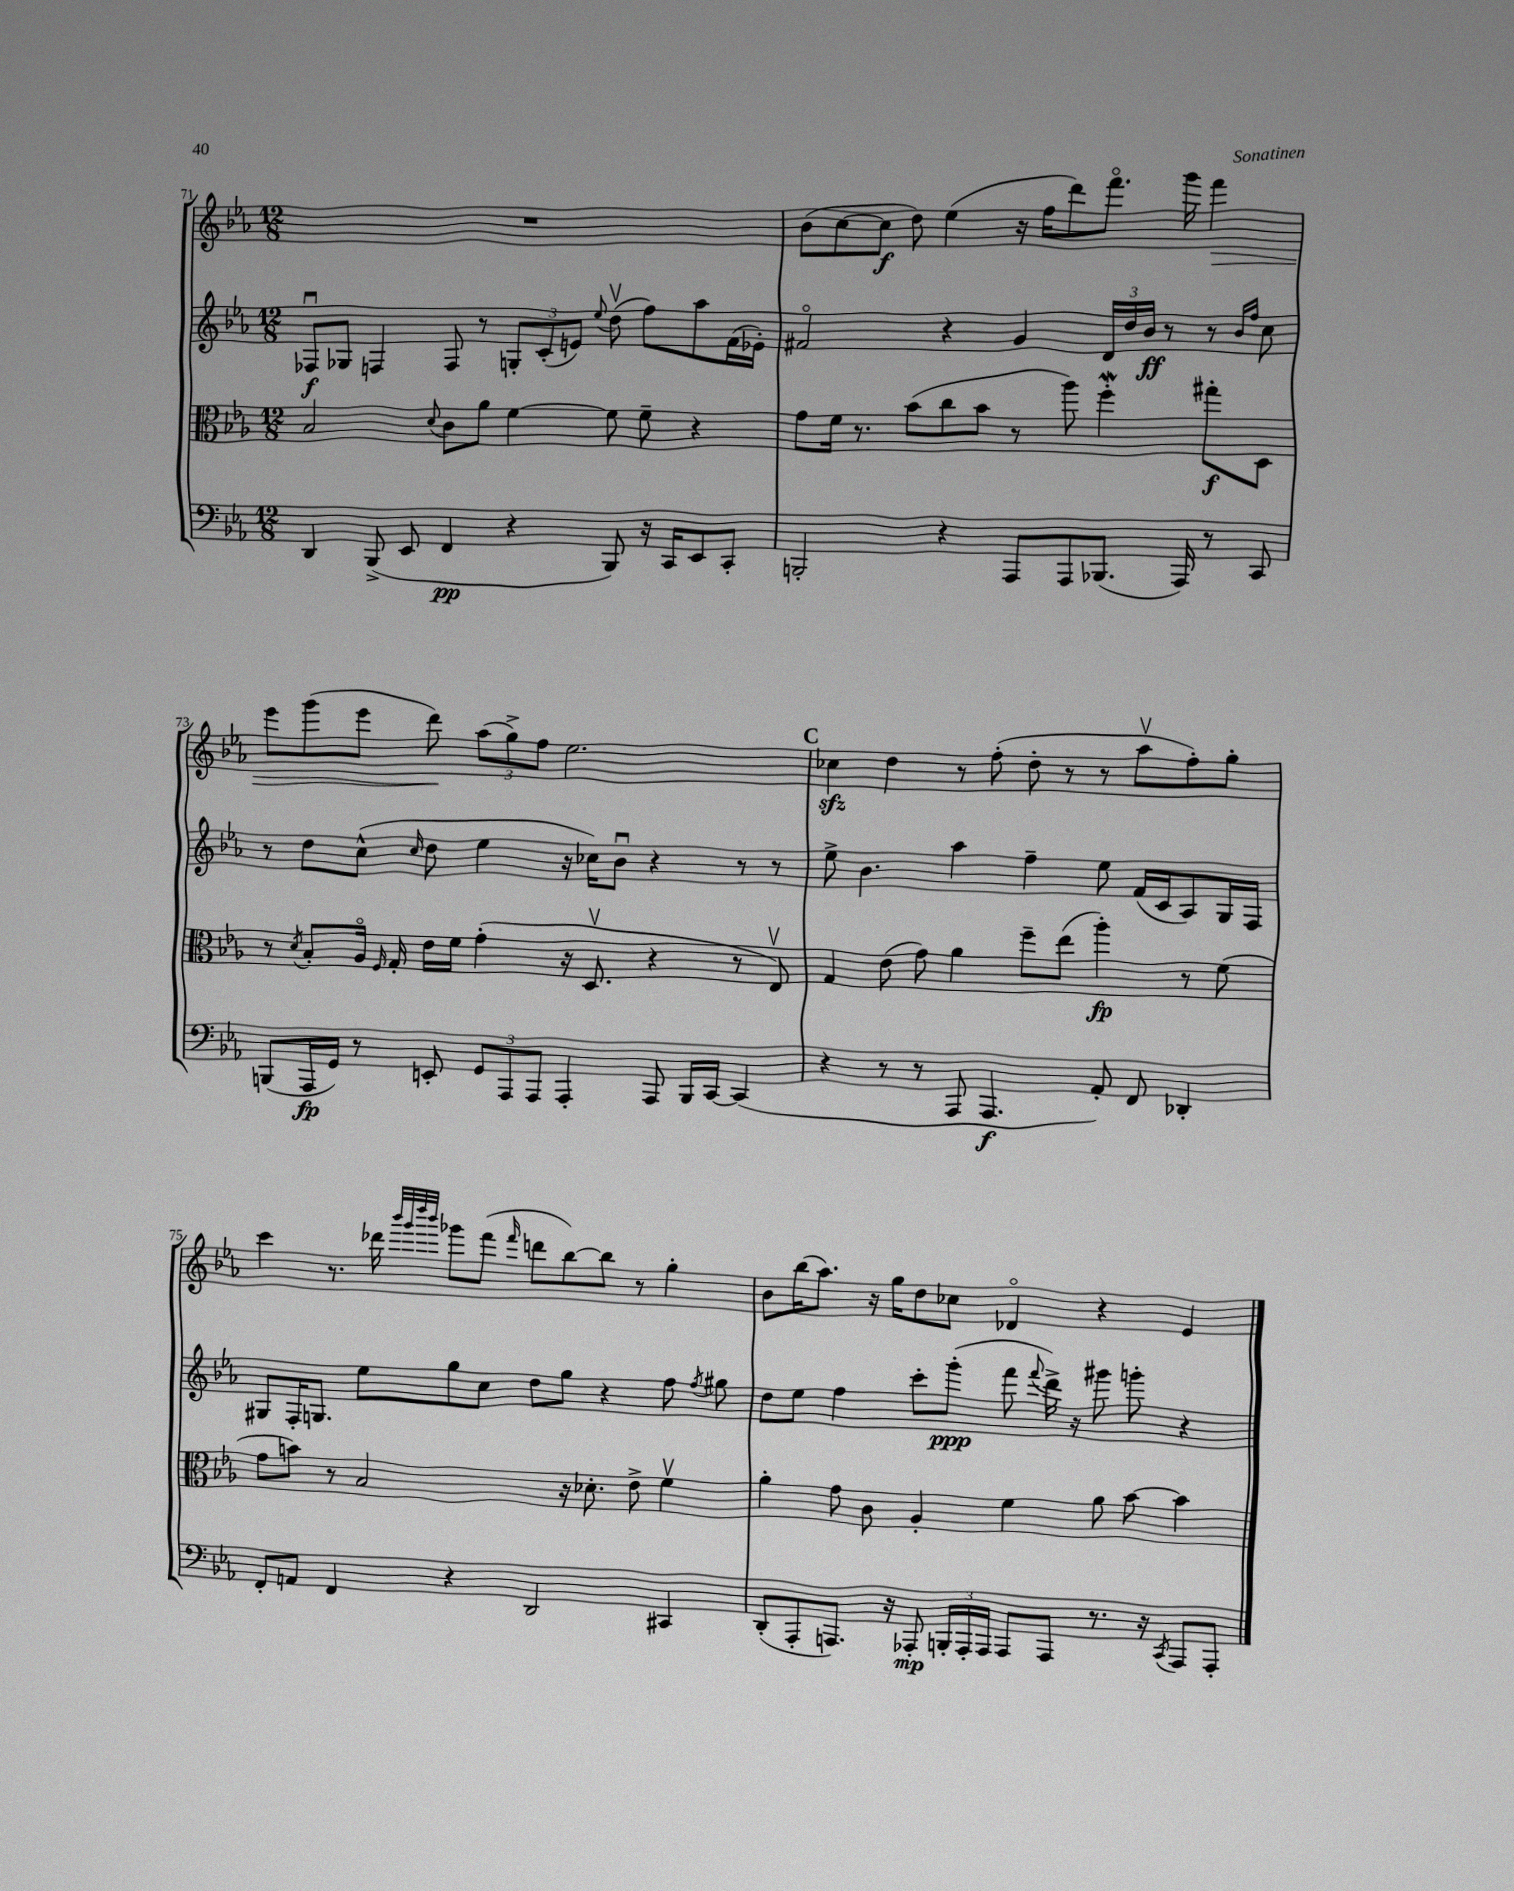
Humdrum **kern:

**kern	**kern	**kern	**kern
*staff4	*staff3	*staff2	*staff1
*clefF4	*clefC3	*clefG2	*clefG2
*k[b-e-a-]	*k[b-e-a-]	*k[b-e-a-]	*k[b-e-a-]
*M12/8	*M12/8	*M12/8	*M12/8
4DD	2B-	8F-u	1.r
.	.	8G-	.
(8BBB-^	.	4F	.
8EE-	.	.	.
.	8qqd	.	.
4FF	8c	8F	.
.	8a-	8r	.
4r	[4f	12G'	.
.	.	(12c'	.
.	.	12e)	.
.	.	8qqee-	.
8BBB-)	8f]	(8ddv	.
16r	8f~	8ff)	.
16CC	.	.	.
8EE-	4r	8aa-	.
8CC'	.	(16f	.
.	.	16e-')	.
=	=	=	=
2BBB'	8g	2f#o	(8b-
.	16f	.	[8cc
.	8.r	.	.
.	.	.	8cc]
.	(8b-	.	8dd)
4r	8cc	4r	(4ee-
.	8b-	.	.
8AAA-	8r	4g	16r
.	.	.	16ff
8AAA-	8aa-)	.	8ddd)
(8.BBB-	4ff'	24d	8.fffo
.	.	24dd	.
.	.	24b-	.
.	.	8r	.
16AAA-)	.	.	16ggg
8r	8gg#'	8r	4fff
.	.	16qqb-	.
.	.	16qqff	.
8CC	8D	8cc	.
=	=	=	=
(8BBB	8r	8r	8eee-
.	8qd	.	.
16AAA-	8B-'	8dd	(8ggg
16GG)	.	.	.
8r	16A-o	(8cc^^	8eee-
.	16qqF	.	.
.	16G'	.	.
.	.	16qqcc	.
8EE'	16e-	8dd	8ddd)
.	16f	.	.
12GG	(4g'	4ee-	(12aa-
12AAA-	.	.	12gg^)
12AAA-	.	.	12ff
4AAA-'	16r	16r	2.ee-
.	8.Dv	16cc-)	.
.	.	8b-u	.
8AAA-	4r	4r	.
16BBB	.	.	.
[16CC	.	.	.
(4CC]	8r	8r	.
.	8E-v)	8r	.
=	=	=	=
4r	4G	8ee-^	4cc-
.	.	4.b-	.
8r	(8e-	.	4dd
8r	8g)	.	.
8AAA-	4a-	4aa-	8r
4.AAA-	.	.	(8ff'
.	8ff~	4ff~	8dd'
.	(8ee-	.	8r
8AA-')	4aa-')	8ee-	8r
8FF	.	(16f	8aa-v
.	.	16c	.
4DD-'	8r	8A-)	8ff')
.	(8f	16G	8gg'
.	.	16F	.
=	=	=	=
8FF'	8g	8G#	4ccc
8AA	8b)	16F'	.
.	.	8.G	.
4FF	8r	.	8.r
.	2B-	8ee-	.
.	.	.	16ddd-
.	.	.	32qqbbb-
.	.	.	32qqggg
.	.	.	32qqdddd
.	.	.	32qqbbb-
4r	.	8gg	8ggg-
.	.	8cc	(8fff
.	.	.	16qqfff
2DD	.	8dd	8ddd
.	16r	8gg	[8bb-)
.	8.d-'	.	.
.	.	4r	8bb-]
.	8e-^	.	8r
4CC#	4fv	8ff	4gg'
.	.	8qff	.
.	.	8gg#	.
=	=	=	=
(8DD'	4a-'	8dd	8b-
8AAA-'	.	8ee-	(16bb-
.	.	.	8.aa-)
8.AAA)	8g	4ff	.
.	8c	.	16r
16r	.	.	16gg
8AAA-'	4A-'	8ccc'	8dd
24BBB'	.	(8ggg'	8cc-
24AAA-'	.	.	.
24AAA-	.	.	.
8AAA-	4f	8fff	4d-o
.	.	8qqfff	.
8AAA-	.	16ddd^)	.
.	.	16r	.
8.r	8a-	8ggg#	4r
.	[8b-	8ggg'	.
16r	.	.	.
8qCC	.	.	.
8AAA-	4b-]	4r	4e-
8AAA-'	.	.	.
==	==	==	==
*-	*-	*-	*-
